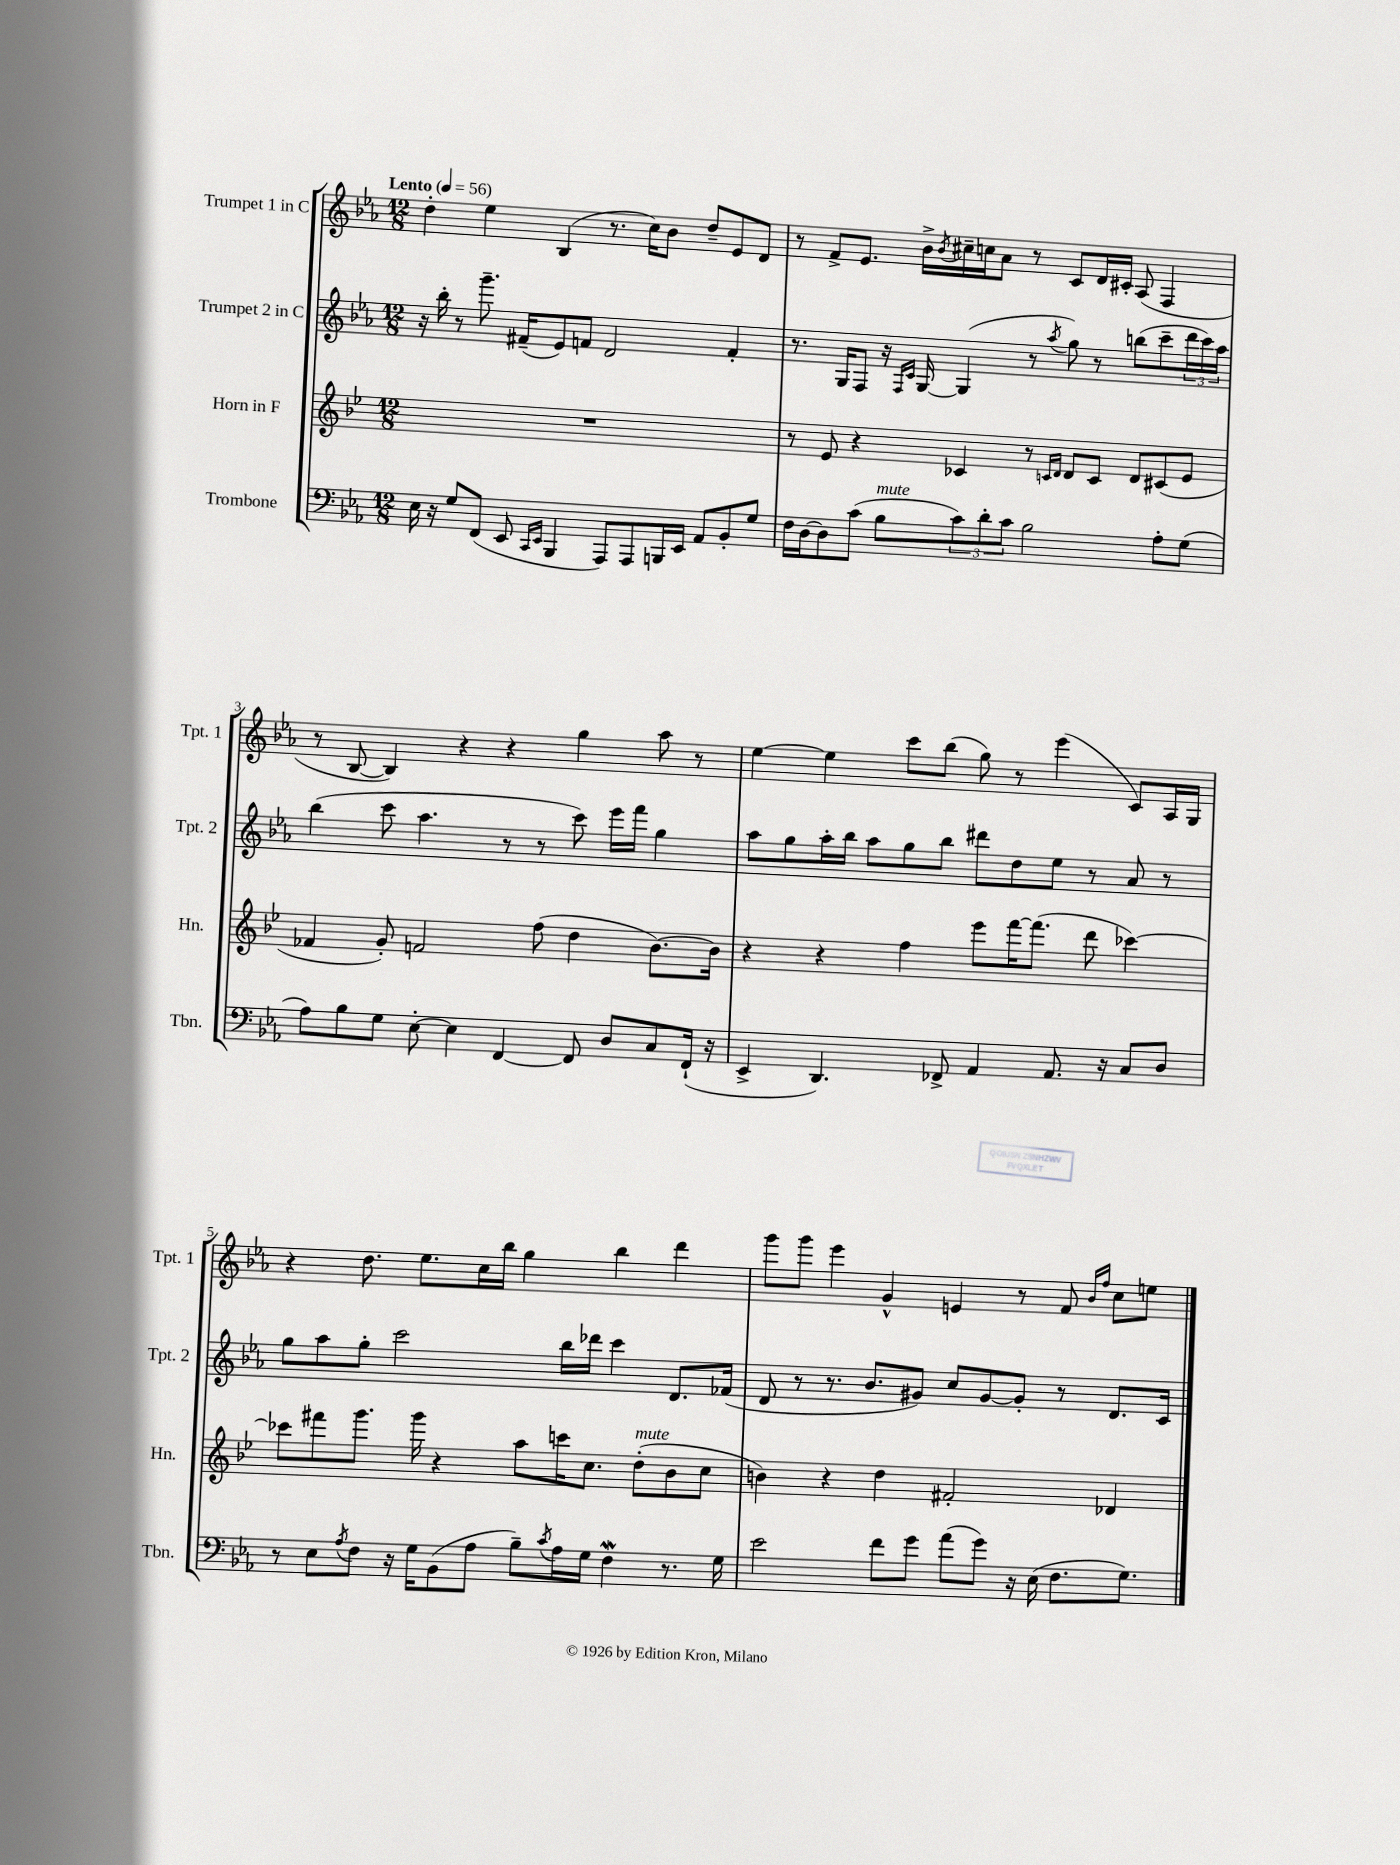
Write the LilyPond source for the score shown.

<<
\new StaffGroup <<
\new Staff = "s0" \with { instrumentName = "Trumpet 1 in C" shortInstrumentName = "Tpt. 1" } {
    \clef treble \key ees \major \numericTimeSignature \time 12/8 \tempo "Lento" 4 = 56
    d''4-. ees''4 bes4( r8. c''16) bes'8 d''8-- ees'8 d'8 |
    r8 f'8-> ees'8. bes'16-> \acciaccatura { bes'8 } cis''16-- c''16 aes'8 r8 c'8 d'16 cis'16-. aes8( f4 |
    r8 bes8~ bes4) r4 r4 g''4 aes''8 r8 |
    ees''4~ ees''4 c'''8 bes''8( g''8) r8 ees'''4( c'8) aes16 g16 |
    r4 d''8. ees''8. c''16 bes''16 g''4 bes''4 d'''4 |
    g'''8 g'''8 ees'''4 g'4-^ e'4 r8 f'8 \grace { bes'16 f''16 } c''8 e''8 \bar "|." |
}
\new Staff = "s1" \with { instrumentName = "Trumpet 2 in C" shortInstrumentName = "Tpt. 2" } {
    \clef treble \key ees \major \numericTimeSignature \time 12/8
    r16 bes''16-. r8 g'''8.-- fis'16--( ees'8) f'8 d'2 f'4-. |
    r8. g16 f8 r16 \grace { f16 c'16 } g16~ g4( r8 \acciaccatura { aes''8 } g''8) r8 b''8( c'''8-- \tuplet 3/2 { d'''16 c'''16) aes''16 } |
    bes''4( c'''8 aes''4. r8 r8 c'''8) ees'''16 f'''16 g''4 |
    aes''8 g''8 aes''16-. bes''16 aes''8 g''8 bes''8 dis'''8 d''8 ees''8 r8 aes'8 r8 |
    g''8 aes''8 g''8-. c'''2 bes''16 des'''16 c'''4 d'8. fes'16( |
    d'8 r8 r8. bes'8. gis'8) c''8 gis'8~ gis'8-. r8 d'8. c'16 \bar "|." |
}
\new Staff = "s2" \with { instrumentName = "Horn in F" shortInstrumentName = "Hn." } {
    \clef treble \key bes \major \numericTimeSignature \time 12/8
    R1. |
    r8 ees'8 r4 ces'4 r8 \grace { c'16 d'16 } d'8 c'8 d'8 cis'8( ees'8 |
    fes'4 g'8-.) f'2 f''8( d''4 bes'8.~) bes'16 |
    r4 r4 f''4 ees'''8 f'''16~ f'''8.( d'''8 ces'''4~) |
    ces'''8 fis'''8 g'''8. g'''16 r4 a''8 c'''16 c''8. d''8-.^\markup { \italic "mute" }( bes'8 c''8 |
    b'4) r4 d''4 fis'2-. des'4 \bar "|." |
}
\new Staff = "s3" \with { instrumentName = "Trombone" shortInstrumentName = "Tbn." } {
    \clef bass \key ees \major \numericTimeSignature \time 12/8
    ees16 r16 g8 f,8( ees,8 \grace { c,16 ees,16 } bes,,4 aes,,8) aes,,8 b,,16 ees,16 aes,8 bes,8-. g8 |
    f16 d16~ d8 c'8( bes8^\markup { \italic "mute" } \tuplet 3/2 { c'8) d'8-. c'8 } bes2 aes8-. g8( |
    aes8) bes8 g8 ees8~-. ees4 f,4~ f,8 d8 c8 f,16-!( r16 |
    ees,4-> d,4.) fes,8-> aes,4 aes,8. r16 c8 d8 |
    r8 ees8 \acciaccatura { aes8 } f8 r16 g16 bes,8( aes8 bes8--) \acciaccatura { c'8 } aes16 g16 f4\mordent r8. g16 |
    ees'2 f'8 g'8 aes'8( g'8) r16 ees16( f8. g8.) \bar "|." |
}
>>
>>
